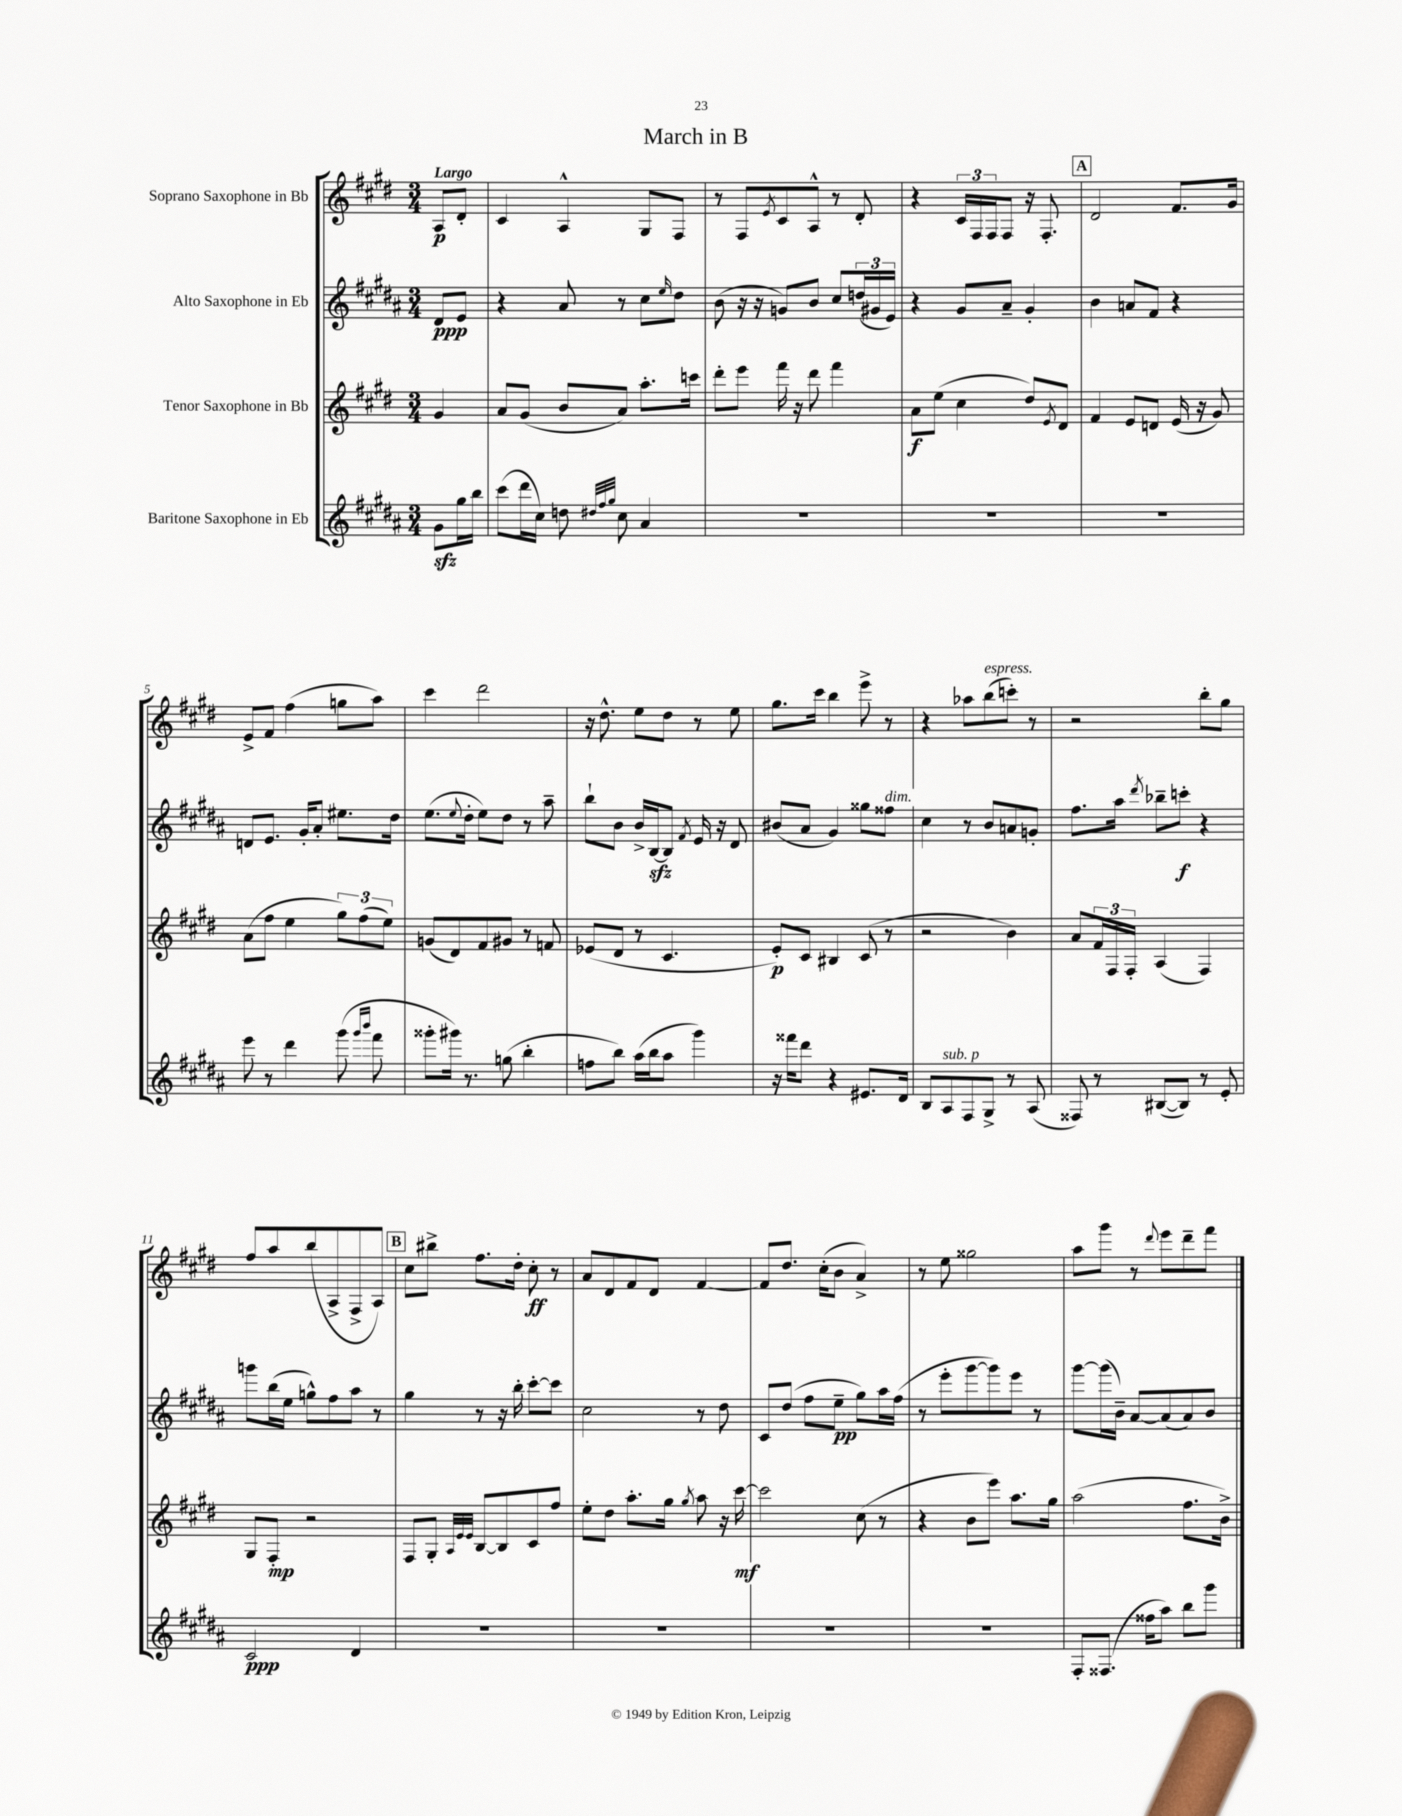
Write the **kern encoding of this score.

**kern	**kern	**kern	**kern
*staff4	*staff3	*staff2	*staff1
*clefG2	*clefG2	*clefG2	*clefG2
*k[f#c#g#d#a#]	*k[f#c#g#d#]	*k[f#c#g#d#a#]	*k[f#c#g#d#]
*M3/4	*M3/4	*M3/4	*M3/4
8g#\L	4g#/	8d#/L	8A/L
16gg#\L	.	8e/J	8d#'/J
16bb\JJ	.	.	.
=	=	=	=
(8ccc#\L	8a/L	4r	4c#/
16ddd#\L	(8g#/J	.	.
16cc#\JJ)	.	.	.
8dd\	8b/L	8a#/	4A^^/
32qqdd#/LLL	.	.	.
32qqff#/	.	.	.
32qqgg#/JJJ	.	.	.
8cc#\	8a/J)	8r	.
4a#/	8.aa'\L	8cc#\L	8G#/L
.	.	16qqee/	.
.	.	8dd#\J	8F#/J
.	16ccc\Jk	.	.
=	=	=	=
2.r	8ddd#'\L	(8b\	8r
.	8eee\J	16r	8F#/L
.	.	16r	.
.	.	.	8qe/
.	16fff#\	8g/L)	8c#/
.	16r	.	.
.	8ddd#\	8b/J	8A^^/J
.	4fff#\	8cc#/L	8r
.	.	(24dd/L	8d#'/
.	.	24g#/	.
.	.	24e/JJ)	.
=	=	=	=
2.r	8a\L	4r	4r
.	(8ee\J	.	.
.	4cc#\	8g#/L	24c#/LL
.	.	.	24F#/
.	.	.	24F#/J
.	.	8a#~/J	8F#/J
.	8dd#/L)	4g#'/	16r
.	.	.	8.F#'/
.	8qe/	.	.
.	8d#/J	.	.
=	=	=	=
2.r	4f#/	4b\	2d#/
.	8e/L	8a/L	.
.	8d/J	8f#/J	.
.	(16e/	4r	8.f#/L
.	16r	.	.
.	8g#/)	.	.
.	.	.	16g#/Jk
=	=	=	=
8eee\	(8a\L	8d/L	8e^/L
8r	8ff#\J	8.e/J	8f#/J
4ddd#\	4ee\	.	(4ff#\
.	.	16g#'/LK	.
.	.	8a#'/J	.
(8ggg#\	12gg#\L)	8.ee#\L	8gg\L
.	(12ff#\	.	.
16qqggg#/LL	.	.	.
16qqbbb/JJ	.	.	.
8fff#\	.	.	8aa\J)
.	12ee\J)	.	.
.	.	16dd#\Jk	.
=	=	=	=
8ggg##'\L	(8g/L	(8.ee\L	4ccc#\
16ggg#\Jk)	8d#/)	.	.
.	.	8qqee/	.
8.r	.	16dd#'\Jk	.
.	8f#/	8ee\L)	2ddd#\
(8gg\	8g#/J	8dd#\J	.
4bb'\	8r	8r	.
.	8f/	8aa#~\	.
=	=	=	=
8ff\L	(8e-/L	8bb`\L	16r
.	.	.	8.dd#^^\
8bb\J)	8d#/J	8b\J	.
(16aa#\LL	8r	16b^/LL	8ee\L
16bb\J	.	[16B/J	.
8aa#\J	4.c#/	8B/]J	8dd#\J
.	.	8qf#/	.
4ggg#\)	.	16e/	8r
.	.	16r	.
.	.	8d#/	8ee\
=	=	=	=
16r	8e'/L)	(8b#/L	8.gg#\L
16fff##\LK	.	.	.
8ddd#\J	8c#/J	8a#/J	.
.	.	.	16ccc#\Jk
4r	4B#/	4g#/)	4bb\
8.e#/L	(8c#/	8gg##\L	8eee^\
.	8r	8ff##\J	8r
16d#/Jk	.	.	.
=	=	=	=
8B/L	2r	4cc#\	4r
8A#/	.	.	.
8F#/	.	8r	8aa-\L
8G#^/J	.	8b/L	(8bb\
8r	4b\)	8a/	8ccc'\J)
(8A#/	.	8g'/J	8r
=	=	=	=
8F##/)	8a/L	8.ff#\L	2r
8r	24f#/L	.	.
.	24F#/	.	.
.	.	16aa#\Jk	.
.	24F#'/JJ	.	.
.	.	8qddd#/	.
([8B#/L	(4A/	8bb-~\L	.
8B#/]J)	.	8ccc'\J	.
8r	4F#/)	4r	8bb'\L
8e'/	.	.	8gg#\J
=	=	=	=
2c#/	8G#/L	8ggg\L	8ff#/L
.	8F#'/J	(16bb\L	8aa/
.	.	16ee\JJ	.
.	2r	8gg^^\L)	(8bb/
.	.	8ff#\	8A^/
4d#/	.	8aa#\J	8F#^/
.	.	8r	8A/J)
=	=	=	=
2.r	8F#/L	4gg#\	8cc#\L
.	8G#'/J	.	8bb#^\J
.	32qqA/LLL	.	.
.	32qqe/	.	.
.	32qqe/JJJ	.	.
.	[8B/L	8r	8.ff#\L
.	8B/]	16r	.
.	.	16bb'\	16dd#'\Jk
.	8c#/	[8ccc#'\L	8cc#'\
.	8ff#/J	8ccc#\]J	8r
=	=	=	=
2.r	8ee'\L	2cc#\	8a/L
.	8dd#\J	.	8d#/
.	8.aa'\L	.	8f#/
.	.	.	8d#/J
.	16gg#\Jk	.	.
.	8qgg#/	.	.
.	8aa\	8r	[4f#/
.	16r	8dd#\	.
.	[16ccc#\	.	.
=	=	=	=
2.r	2ccc#\]	8c#/L	8f#/]L
.	.	(8dd#/J	8.dd#/J
.	.	8ff#\L	.
.	.	.	(16cc#'\LK
.	.	8ee~\J	8b\J
.	(8cc#\	8gg#\L)	4a^/)
.	8r	16aa#\L	.
.	.	(16ff#\JJ	.
=	=	=	=
2.r	4r	8r	8r
.	.	8eee'\L	8ee\
.	8b\L	[8ggg#\	2gg##\
.	8eee\J)	8ggg#\])	.
.	8.aa\L	8eee\J	.
.	.	8r	.
.	16gg#\Jk	.	.
=	=	=	=
8F#'/L	(2aa\	[8ggg#\L	8aa\L
(8.F##/J	.	(16ggg#\]L	8ggg#\J
.	.	16b~\JJ)	.
.	.	[8a#/L	8r
16ff##\LK	.	.	.
.	.	.	8qqddd#/
8aa#\J)	.	(8a#/]	8eee\L
8bb\L	8.ff#\L	8a#/)	8ddd#~\
8ggg#\J	.	8b/J	8fff#\J
.	16b^\Jk)	.	.
==	==	==	==
*-	*-	*-	*-
